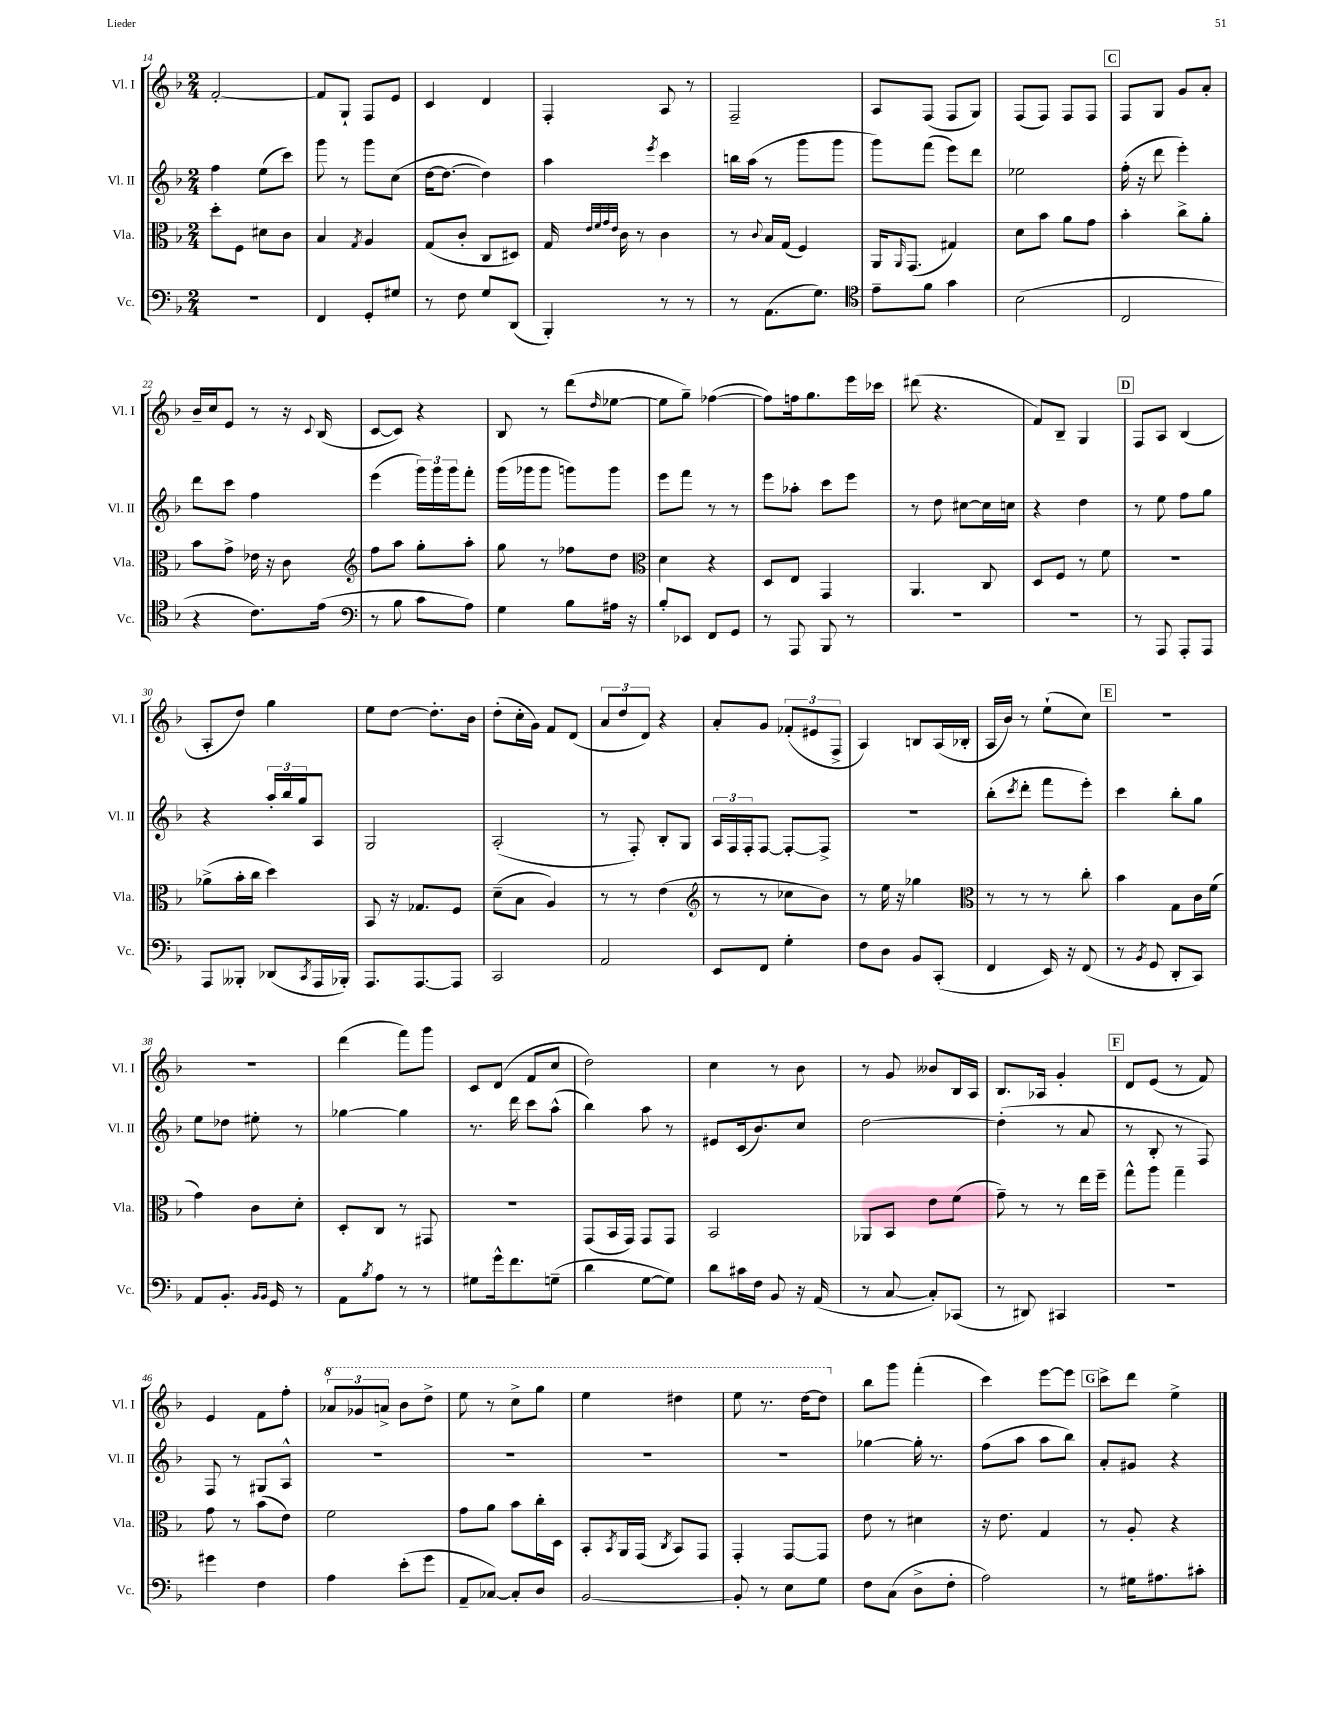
<<
\new StaffGroup <<
\new Staff = "s0" \with { instrumentName = "Vl. I" shortInstrumentName = "Vl. I" } {
    \clef treble \key f \major \numericTimeSignature \time 2/4
    f'2~-. |
    f'8 g8-! f8 e'8 |
    c'4 d'4 |
    f4-. a8 r8 |
    f2-- |
    a8 f8( f8 g8) |
    f8( f8) f8 f8 |
    \mark \markup { \box "C" } f8 g8 g'8 a'8-. |
    bes'16-- c''16 e'8 r8 r16 \appoggiatura { c'8 } bes16( |
    c'8~ c'8) r4 |
    bes8 r8 d'''8( \grace { d''16 } ees''8~ |
    ees''8 g''8--) fes''4~( |
    fes''8) f''16 g''8. e'''16 ces'''16 |
    dis'''8( r4. |
    f'8) bes8-- g4 |
    \mark \markup { \box "D" } f8 a8 bes4( |
    a8-. d''8) g''4 |
    e''8 d''8~ d''8.-. bes'16 |
    d''8-.( c''16-. g'16) f'8 d'8( |
    \tuplet 3/2 { a'8 d''8 d'8) } r4 |
    a'8-. g'8 \tuplet 3/2 { fes'8-.( eis'8 f8-> } |
    a4) b8 a16( bes16-. |
    a16 bes'16) r8 e''8-!( c''8) |
    \mark \markup { \box "E" } r2 |
    r2 |
    d'''4( f'''8) g'''8 |
    c'8 d'8( f'8 c''8 |
    d''2) |
    c''4 r8 bes'8 |
    r8 g'8 beses'8 bes16 a16 |
    bes8. aes16 g'4-. |
    \mark \markup { \box "F" } d'8 e'8( r8 f'8) |
    e'4 f'8 f''8-. |
    \tuplet 3/2 { \ottava #1 aes''8 ges''8 a''8-> } bes''8 d'''8-> |
    e'''8 r8 c'''8-> g'''8 |
    e'''4 dis'''4 |
    e'''8 r8. d'''16~ d'''8 \ottava #0 |
    bes''8 g'''8 f'''4-.( |
    c'''4) e'''8~ e'''8 |
    \mark \markup { \box "G" } c'''8-> d'''8 e''4-> \bar "|." |
}
\new Staff = "s1" \with { instrumentName = "Vl. II" shortInstrumentName = "Vl. II" } {
    \clef treble \key f \major \numericTimeSignature \time 2/4
    f''4 e''8( c'''8) |
    g'''8 r8 g'''8 c''8( |
    d''16~ d''8.~ d''4) |
    a''4 \acciaccatura { e'''8 } c'''4 |
    b''16 a''16( r8 g'''8 g'''8 |
    g'''8) f'''8( e'''8) d'''8 |
    ees''2 |
    \mark \markup { \box "C" } f''16-.( r16 d'''8 e'''4-.) |
    d'''8 c'''8 f''4 |
    e'''4( \tuplet 3/2 { g'''16) g'''16 g'''16 } f'''8-. |
    g'''16( ges'''16 ges'''8 g'''8) g'''8 |
    e'''8 f'''8 r8 r8 |
    e'''8 aes''8-. c'''8 e'''8 |
    r8 d''8 cis''8~ cis''16 c''16 |
    r4 d''4 |
    \mark \markup { \box "D" } r8 e''8 f''8 g''8 |
    r4 \tuplet 3/2 { a''16-. bes''16 g''16 } a8 |
    g2 |
    a2-.( |
    r8 f8-.) bes8-. g8 |
    \tuplet 3/2 { a16 f16 f16-. } f8~ f8~-. f8-> |
    r2 |
    bes''8-.( \acciaccatura { c'''8 } d'''8-. f'''8 e'''8-.) |
    \mark \markup { \box "E" } c'''4 bes''8-. g''8 |
    e''8 des''8 eis''8-. r8 |
    ges''4~ ges''4 |
    r8. d'''16 c'''8 a''8-^( |
    bes''4) a''8 r8 |
    eis'8 c'16( bes'8.) c''8 |
    d''2~ |
    d''4-.( r8 a'8 |
    \mark \markup { \box "F" } r8 bes8-. r8 f8) |
    f8 r8 gis8 a8-^ |
    R2 |
    R2 |
    R2 |
    R2 |
    ges''4~ ges''16-. r8. |
    f''8( a''8 a''8 bes''8) |
    \mark \markup { \box "G" } a'8-. gis'8 r4 \bar "|." |
}
\new Staff = "s2" \with { instrumentName = "Vla." shortInstrumentName = "Vla." } {
    \clef alto \key f \major \numericTimeSignature \time 2/4
    d''8-. f8 dis'8 c'8 |
    bes4 \acciaccatura { g8 } a4 |
    g8( c'8-. c8 dis8) |
    g16 \grace { e'32 f'32 g'32 e'32 } c'16 r8 c'4 |
    r8 \appoggiatura { c'8 } bes16 g16( f4) |
    a,16 \grace { a,16 } g,8.( gis4) |
    d'8 bes'8 a'8 g'8 |
    \mark \markup { \box "C" } bes'4-. c''8-> a'8-. |
    bes'8 g'8-> ees'16 r16 c'8 |
    \clef treble f''8 a''8 g''8-. a''8-. |
    g''8 r8 fes''8 d''8 |
    \clef alto d'4 r4 |
    d8 e8 g,4 |
    a,4. c8 |
    d8 f8 r8 f'8 |
    \mark \markup { \box "D" } r2 |
    aes'8->( bes'16-. c''16 d''4) |
    bes,8 r16 ges8. f8 |
    d'8--( bes8 a4) |
    r8 r8 e'4( |
    \clef treble r8 r8 ces''8 bes'8) |
    r8 e''16 r16 ges''4 |
    \clef alto r8 r8 r8 c''8-. |
    \mark \markup { \box "E" } bes'4 g8 c'16 f'16( |
    g'4) c'8 d'8-. |
    d8-. c8 r8 gis,8 |
    r2 |
    g,8( bes,16 g,16) g,8 g,8 |
    bes,2 |
    aes,8 bes,8 e'8 f'8( |
    g'8--) r8 r8 e''16 f''16-- |
    \mark \markup { \box "F" } g''8-^ a''8 g''4-- |
    g'8 r8 bes'8( e'8) |
    f'2 |
    g'8 a'8 bes'8 c''16-. d16 |
    bes,8-. \acciaccatura { bes,8 } a,16 g,16( \acciaccatura { c8 } bes,8) g,8 |
    g,4-. g,8~ g,8 |
    e'8 r8 dis'4 |
    r16 e'8. g4 |
    \mark \markup { \box "G" } r8 a8-. r4 \bar "|." |
}
\new Staff = "s3" \with { instrumentName = "Vc." shortInstrumentName = "Vc." } {
    \clef bass \key f \major \numericTimeSignature \time 2/4
    R2 |
    f,4 g,8-. gis8 |
    r8 f8 g8 d,8( |
    bes,,4-.) r8 r8 |
    r8 a,8.( g8.) |
    \clef tenor e'8-- f'8 g'4 |
    bes2( |
    \mark \markup { \box "C" } c2 |
    r4 c'8.) e'16( |
    \clef bass r8 bes8 c'8 a8) |
    g4 bes8 ais16 r16 |
    bes8-. ees,8 f,8 g,8 |
    r8 a,,8 bes,,8 r8 |
    R2 |
    R2 |
    \mark \markup { \box "D" } r8 a,,8 a,,8-. a,,8 |
    a,,8 beses,,8-. des,8( \acciaccatura { c,8 } a,,16 bes,,16-.) |
    a,,8. a,,8.~ a,,8 |
    c,2 |
    a,2 |
    e,8 f,8 g4-. |
    f8 d8 bes,8 c,8-.( |
    f,4 e,16) r16 f,8( |
    \mark \markup { \box "E" } r8 \acciaccatura { bes,8 } g,8 d,8-. c,8) |
    a,8 bes,8.-. \grace { bes,16 bes,16 } g,16 r8 |
    a,8 \acciaccatura { bes8 } a8 r8 r8 |
    gis8 g'16-^ f'8. g8--( |
    d'4 g8~ g8) |
    d'8 cis'16 f16 bes,8 r16 a,16( |
    r8 c8~ c8-.) ces,8( |
    r8 dis,8) cis,4 |
    \mark \markup { \box "F" } r2 |
    gis'4 f4 |
    a4 e'8-.( g'8 |
    a,8-- ces8~) ces8-. d8 |
    bes,2~ |
    bes,8-. r8 e8 g8 |
    f8 c8( d8-> f8-. |
    a2) |
    \mark \markup { \box "G" } r8 gis16 ais8. cis'8-. \bar "|." |
}
>>
>>
\layout { \context { \Score currentBarNumber = #14 } }
